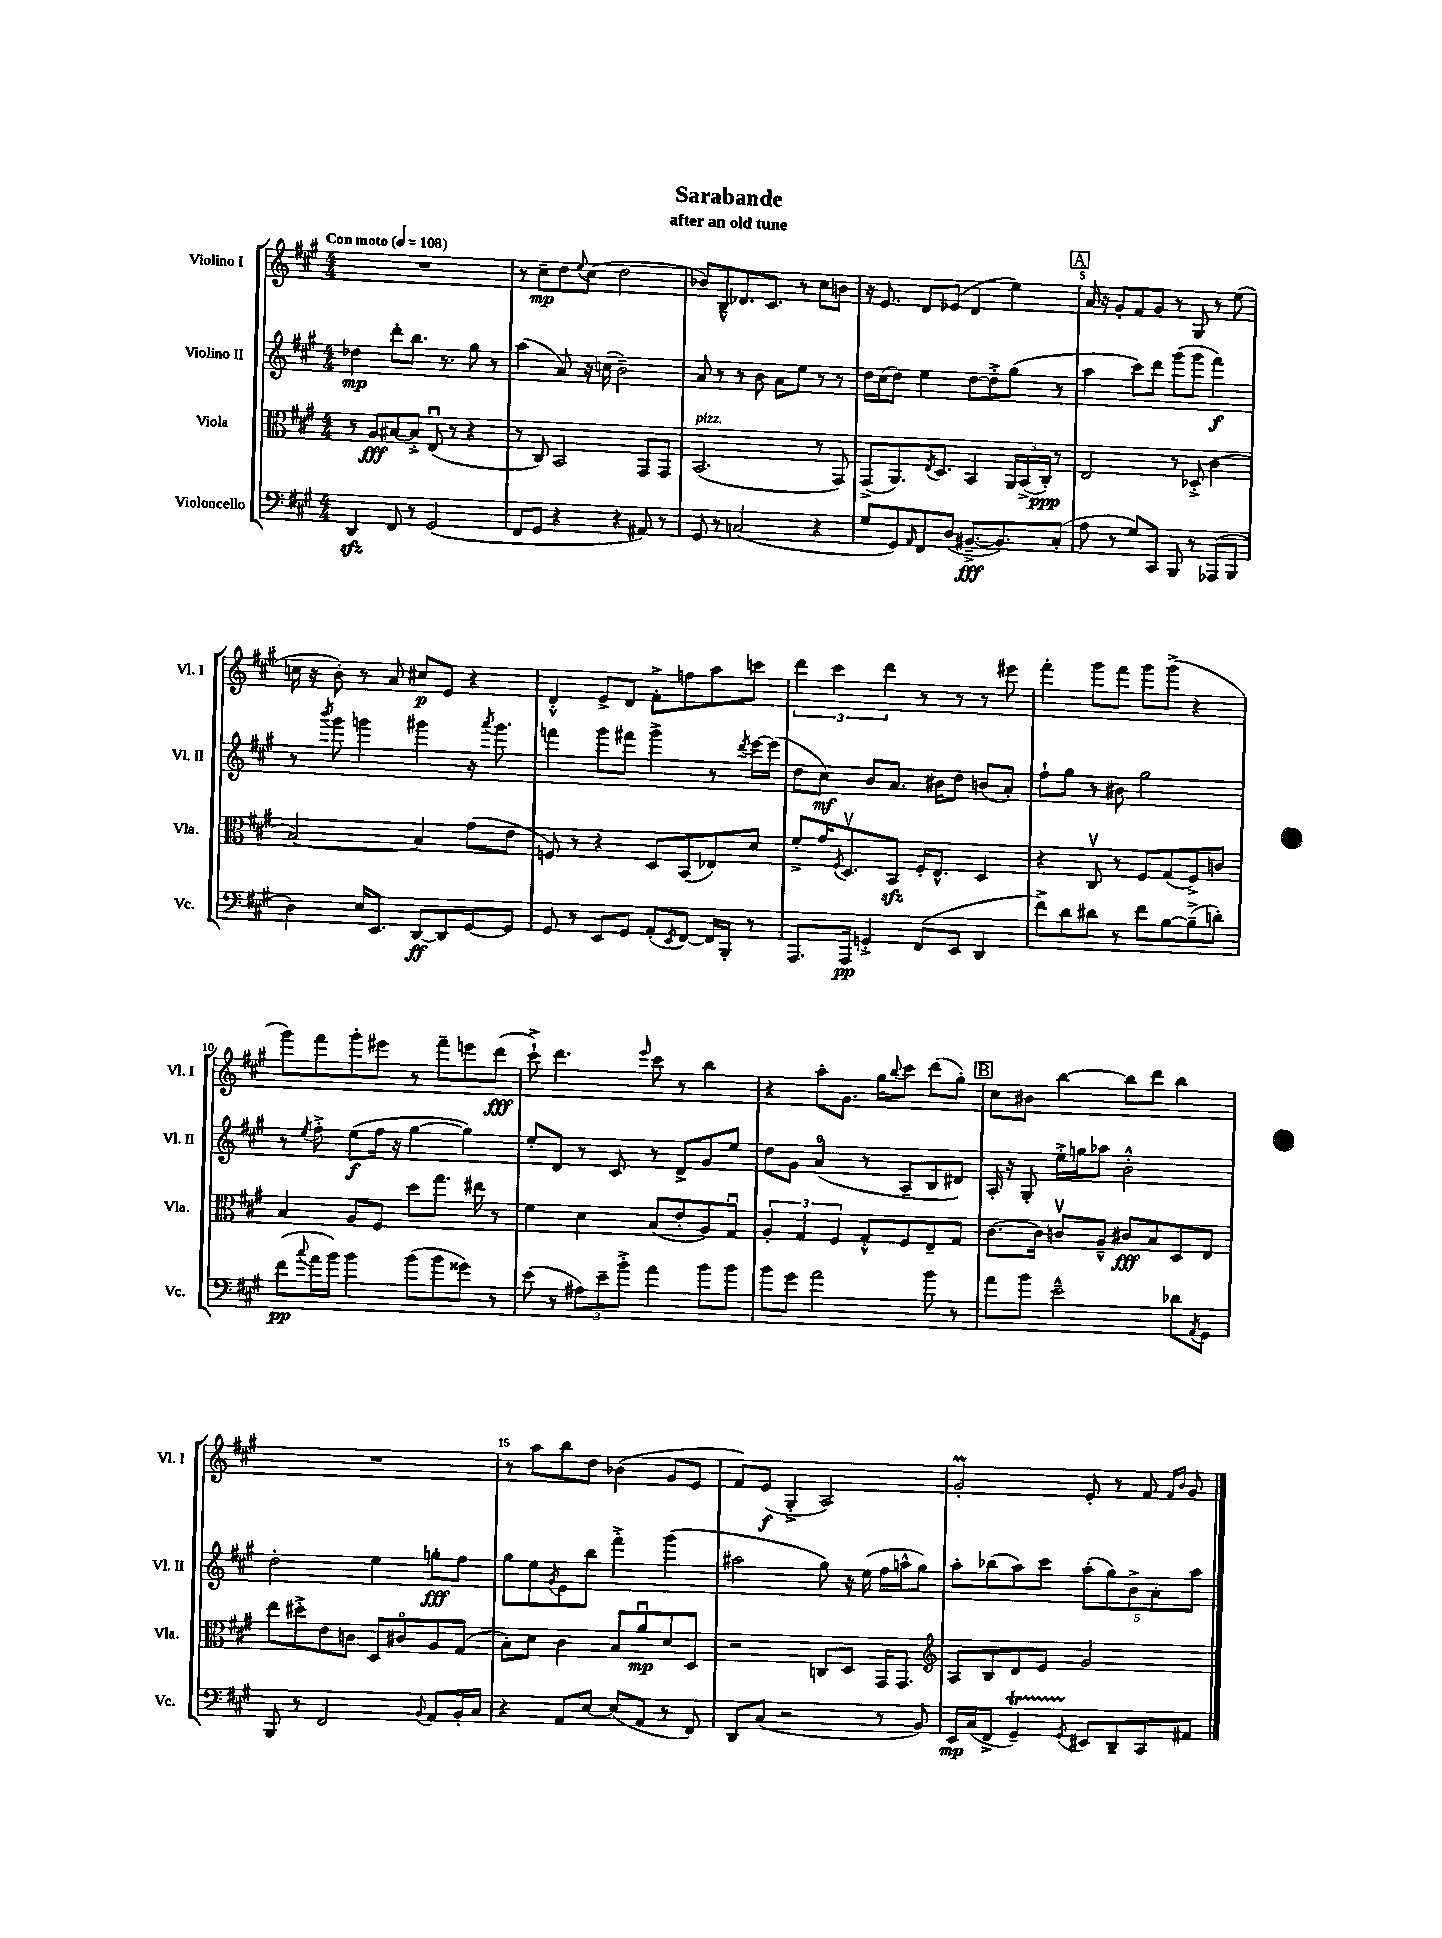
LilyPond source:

\header { title = "Sarabande" subtitle = "after an old tune" }
<<
\new StaffGroup <<
\new Staff = "s0" \with { instrumentName = "Violino I" shortInstrumentName = "Vl. I" } {
    \clef treble \key a \major \numericTimeSignature \time 4/4 \tempo "Con moto" 4 = 108
    R1 |
    r8 cis''8--\mp d''8 \appoggiatura { e''8 } cis''8( d''2 |
    bes'8) b8---^ des'8. cis'8. r8 cis''8 b'8 |
    r16 e'8. d'8 ees'8( d'4 e''4) |
    \mark \markup { \box "A" } a'16 r16 gis'8-. fis'8 gis'8 r8 gis8 r8 e''8( |
    c''16 r16 b'8-.) r8 a'8 cis''8\p e'8 r4 |
    d'4-.-^ e'8-> d'8 fis'8-.-> f''8 a''8 c'''8 |
    \tuplet 3/2 { d'''4 cis'''4 d'''4 } r8 r8 r8 eis'''8 |
    fis'''4-. gis'''8 fis'''8 gis'''8 gis'''8->( r4 |
    gis'''8) fis'''8 gis'''8-. eis'''8 r8 fis'''8-- e'''8 d'''8\fff( |
    cis'''8-!->) d'''4. \grace { e'''16 } cis'''8 r8 b''4 |
    r4 a''8-. gis'8. gis''16 \appoggiatura { b''8 } cis'''8 d'''8( gis''8-.) |
    \mark \markup { \box "B" } cis''8 bis'8 b''4~ b''8 d'''8 b''4 |
    R1 |
    r8 a''8 b''8 d''8 bes'4( gis'8 e'8 |
    fis'8) e'8\f( gis4-.-> a2) |
    gis'2-.\prall e'8-. r8 fis'8 \grace { fis'16 b'16 } gis'8 \bar "|." |
}
\new Staff = "s1" \with { instrumentName = "Violino II" shortInstrumentName = "Vl. II" } {
    \clef treble \key a \major \numericTimeSignature \time 4/4
    des''4\mp d'''8-. b''8. r8. gis''8 r8 |
    a''4( a'8) r16 c''16( b'2--) |
    a'8 r8 r8 b'8 a'8 e''8 r8 r8 |
    d''16 cis''16( d''8) e''4 d''8~ d''8-.-> gis''8( r8 |
    \mark \markup { \box "A" } a''4 cis'''8) d'''8 gis'''8( gis'''8 fis'''4\f) |
    r8 \acciaccatura { b'''8 } gis'''8 g'''4 gis'''4 r16 \acciaccatura { a'''8 } gis'''8. |
    f'''4 gis'''8 fis'''8 gis'''4-> r8 \acciaccatura { d'''8 } e'''16~ e'''16( |
    d''8 cis''8\mf) b'8 a'8. bis'16 d''8 b'8( a'8-.) |
    fis''8-! gis''8 r8 bis'8 gis''2 |
    r8 \acciaccatura { e''8 } fis''8-.-> e''8\f( fis''16 r16 gis''4~ gis''4) |
    e''8-. d'8 r8 cis'8 r8 d'8-> gis'8 e''8 |
    d''8 gis'8 a'4-0( r8 a8-- b8 dis'8) |
    \mark \markup { \box "B" } a16-. r16 gis8-. e''16-.-> g''16 aes''8 b'2-.-^ |
    d''2-. e''4 g''8-.\fff fis''8 |
    gis''8 e''8 \acciaccatura { gis'8 } e'8 b''8 fis'''4-.-> gis'''4( |
    ais''2 gis''8) r16 e''16( fis''16 a''16-^ gis''8) |
    a''8-. bes''8( a''8) cis'''8 \tuplet 5/4 { a''8-.( gis''8) b'8-> a'8-. a''8 } \bar "|." |
}
\new Staff = "s2" \with { instrumentName = "Viola" shortInstrumentName = "Vla." } {
    \clef alto \key a \major \numericTimeSignature \time 4/4
    r8 a8\fff bis8~ bis8-.-> e8\downbow( r8 r4 |
    r8 cis8) b,2 gis,8 gis,8 |
    b,2.^\markup { \italic "pizz." }( r8 gis,8) |
    gis,8->( a,8.) \acciaccatura { e8 } d8. b,4 \tuplet 3/2 { a,16 b,16->( cis16-.\ppp) } r8 |
    \mark \markup { \box "A" } e2 r8 des8-.->( cis'4 |
    b2~) b4 gis'8( e'8 |
    f8) r8 r4 d8 b,8( ees8) d'8 |
    fis'8-.-> gis'16 \acciaccatura { fis8 } d8.\upbow b,8\sfz fis16-. e8.-^ d4 |
    r4 cis8\upbow r8 fis8 gis8( fis8->) c'8 |
    b4 a8 fis8 d''8 gis''8. eis''16 r8 |
    fis'4 d'4 b8( e'8-. a8) gis8\downbow |
    \tuplet 3/2 { a4-. gis4 fis4 } gis8-.-^ fis8 e8-- gis8 |
    \mark \markup { \box "B" } cis'8.~ cis'16 c'8\upbow a8---^ cis'8\fff b8 d8 e8 |
    e''8 dis''8-.-> e'8 c'8 d8 cis'8\flageolet a8 gis8( |
    b8-.) d'8 cis'4 b8 a'8\downbow\mp d'8 d8 |
    r2 c8 d8 gis,16 gis,8. |
    \clef treble a8 b8 d'8 e'8 gis'2 \bar "|." |
}
\new Staff = "s3" \with { instrumentName = "Violoncello" shortInstrumentName = "Vc." } {
    \clef bass \key a \major \numericTimeSignature \time 4/4
    d,4\sfz fis,8 r8 gis,2( |
    fis,8 gis,8 r4 r4 ais,8) r8 |
    gis,8 r8 c2( r4 |
    gis8 gis,8) \grace { a,16 } fis,8 d8( bis,8.~--->\fff bis,8.) cis8-.( |
    \mark \markup { \box "A" } a8 r8 gis8) cis,8 b,,8 r8 aes,,8( b,,8 |
    d4) e16 e,8. d,8~\ff d,8 gis,8~ gis,8 |
    gis,8 r8 e,8 gis,8 a,8-.( \acciaccatura { e,8 } fis,8~) fis,16 b,,16-. r8 |
    a,,8. a,,16\pp g,4-.-> fis,8( e,8 d,4 |
    fis'8->) d'8 dis'8 r8 fis'8 b8~ b8--->( d'8-.) |
    fis'8\pp( \appoggiatura { cis''8 } a'16 b'16) b'4 b'8( b'8 gisis'8) r8 |
    e'8( r8 \tuplet 3/2 { ais8) e'8-- b'8-.-> } a'4 b'8 b'8 |
    b'8 gis'8 a'2 b'8 r8 |
    \mark \markup { \box "B" } a'8 b'8 e'2---^ des'8 \acciaccatura { a,8 } gis,8 |
    b,,8 r8 fis,2 \appoggiatura { b,8 } a,8 b,16-. cis16 |
    r4 a,8 e8~ e8( a,8 r8 fis,8) |
    d,8 cis8( r2 r8 b,8) |
    e,16\mp cis16( fis,8-> gis,4--\startTrillSpan) \acciaccatura { gis,8 } eis,8\stopTrillSpan d,8-- cis,8 ais,8 \bar "|." |
}
>>
>>
\layout { \context { \Score \override BarNumber.break-visibility = ##(#f #t #t) barNumberVisibility = #(every-nth-bar-number-visible 5) } }
